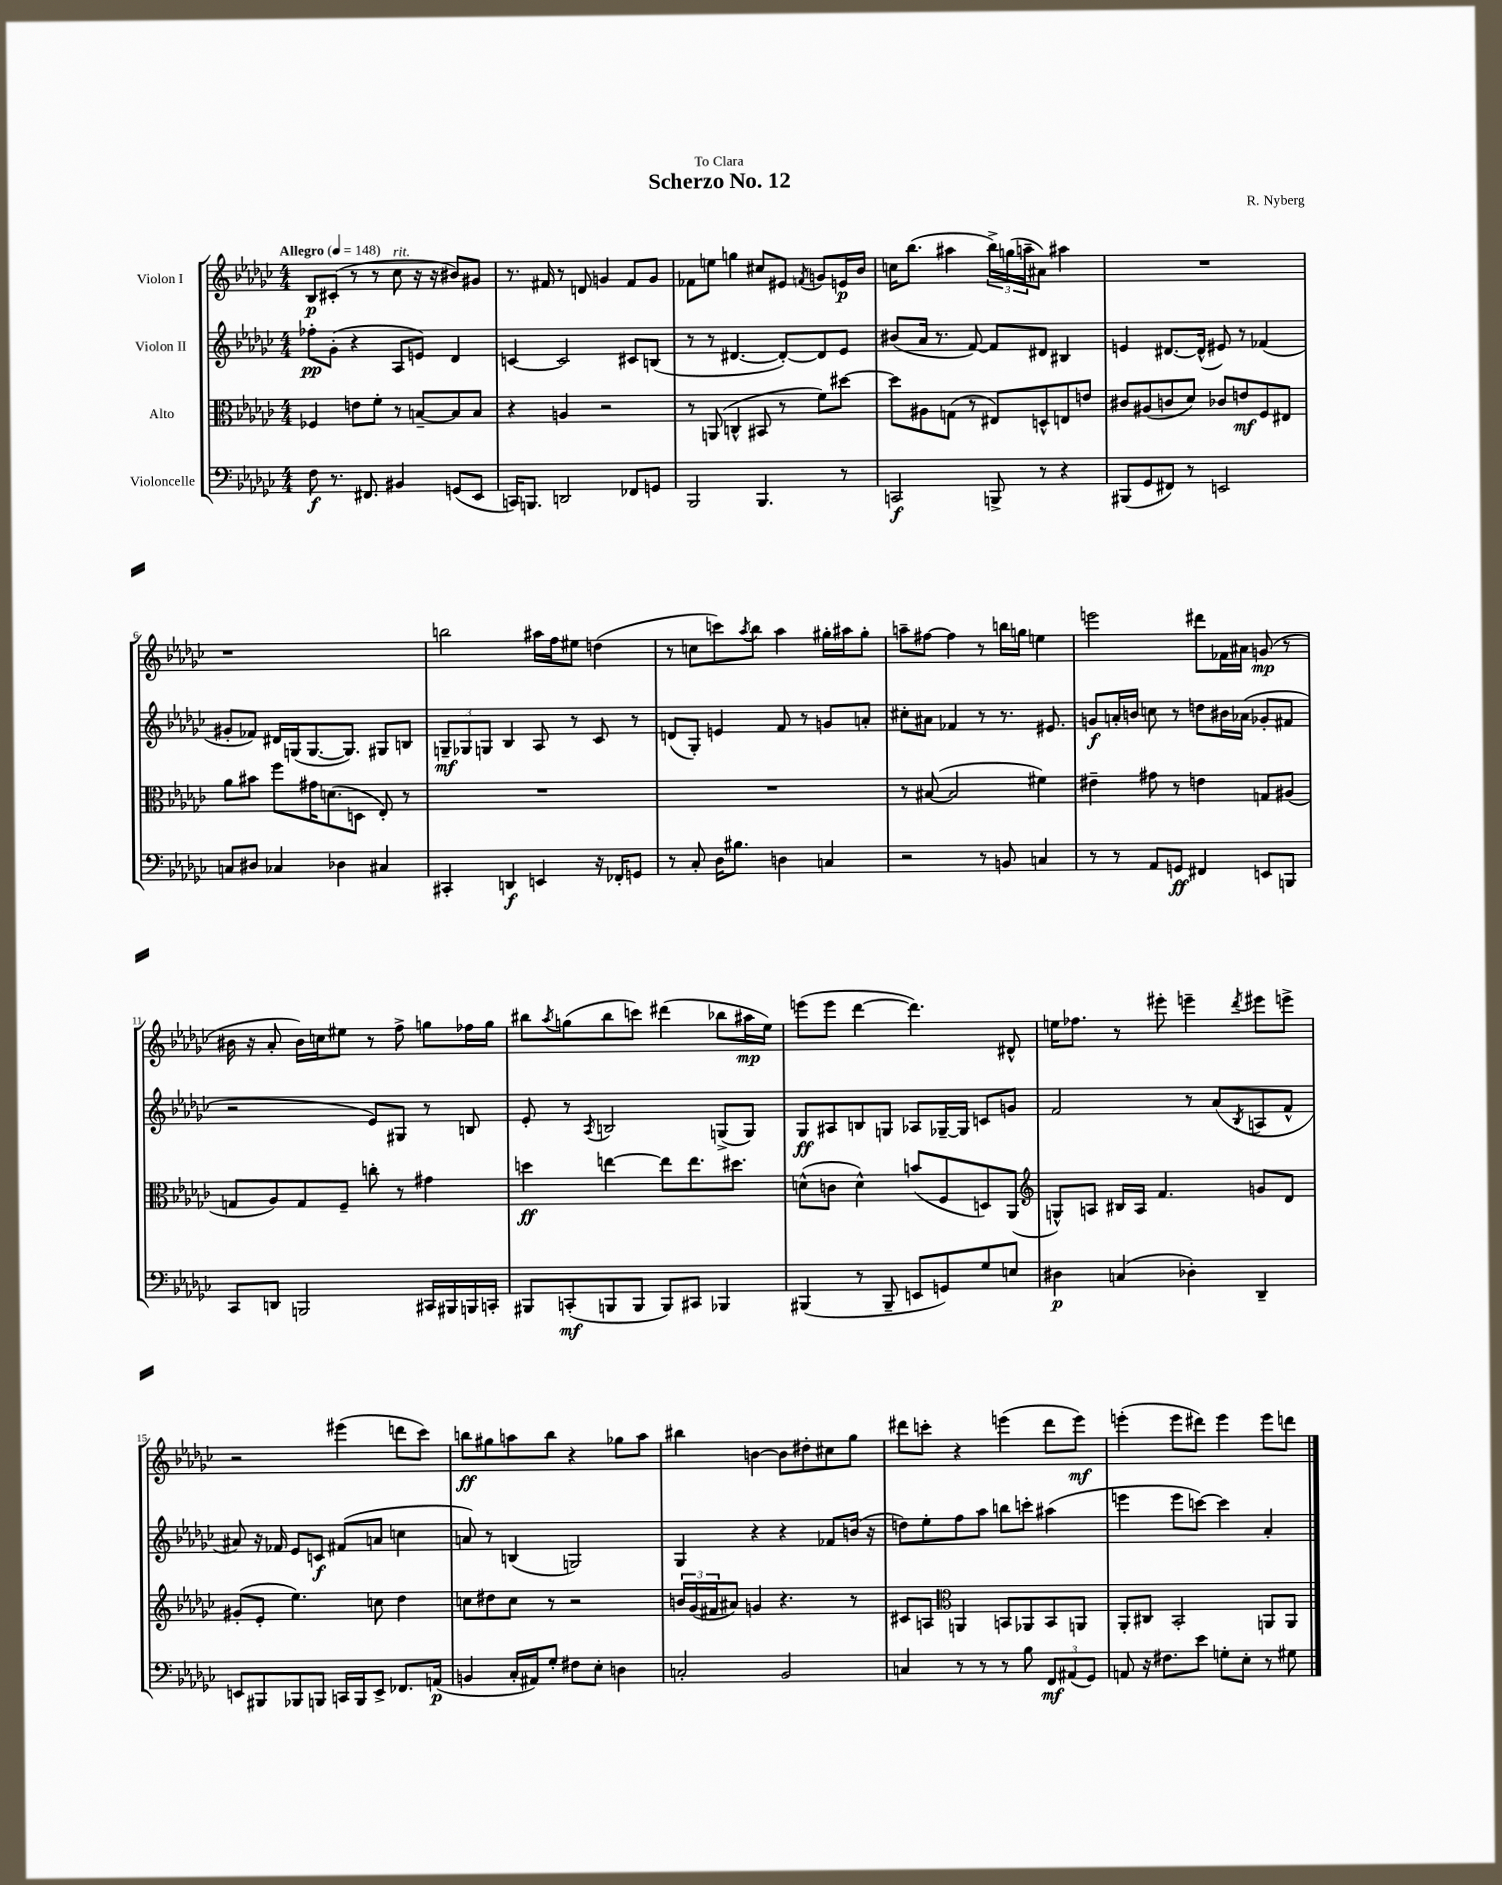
\header { title = "Scherzo No. 12" composer = "R. Nyberg" dedication = "To Clara" }
<<
\new StaffGroup <<
\new Staff = "s0" \with { instrumentName = "Violon I" } {
    \clef treble \key ges \major \numericTimeSignature \time 4/4 \tempo "Allegro" 4 = 148
    bes8\p cis'8-.( r8 r8 ces''8^\markup { \italic "rit." } r16 r16 bis'8) gis'8 |
    r8. fis'16 r8 d'8 g'4 fis'8 g'8 |
    fes'8 e''8 g''4 cis''8 eis'8 \acciaccatura { f'8 } g'8 e'16\p bes'16 |
    c''16 bes''8.( ais''4 \tuplet 3/2 { bes''16->) g''16( a''16-- } ais'8) ais''4 |
    R1 |
    r1 |
    b''2 ais''16 f''16 eis''8 d''4( |
    r8 c''8 c'''8) \acciaccatura { aes''8 } bes''8 aes''4 gis''16-. ais''16 gis''8-. |
    a''8-- fis''8~ fis''4 r8 b''16 g''16 e''4 |
    e'''2 dis'''8 fes'16 ais'16 g'8\mp( r8 |
    bis'16 r16 aes'8-. bis'16) c''16 eis''8 r8 f''8-> g''8 fes''16 g''16 |
    bis''8 \acciaccatura { aes''8 } g''8( bis''8 c'''8) dis'''4( bes''8 ais''16\mp ees''16) |
    e'''8( e'''8 des'''4~ des'''4.) dis'8-^ |
    e''16 fes''8. r8 eis'''8-. e'''4-- \acciaccatura { des'''8 } eis'''8 e'''8-> |
    r2 eis'''4( d'''8 ces'''8) |
    b''8\ff gis''8 a''8 b''8 r4 ges''8 a''8 |
    bis''4 b'4~ b'8 dis''8-. cis''8 ges''8 |
    dis'''8 c'''8-. r4 e'''4( dis'''8 e'''8\mf) |
    e'''4-.( e'''8 dis'''8) e'''4 e'''8 d'''8 \bar "|." |
}
\new Staff = "s1" \with { instrumentName = "Violon II" } {
    \clef treble \key ges \major \numericTimeSignature \time 4/4
    fes''8-.\pp ges'8-.( r4 aes8 e'8) des'4 |
    c'4~ c'2 cis'8 b8( |
    r8 r8 dis'4.~ dis'8~-.) dis'8 ees'8 |
    bis'8( aes'16 r8. f'8~) f'8 dis'8 bis4 |
    e'4 dis'8.~ dis'16-^( eis'8) r8 fes'4( |
    gis'8-. fes'8) dis'16 g16( g8.~ g8.) gis8 b8 |
    \tuplet 3/2 { g8--\mf ges8 g8 } bes4 aes8 r8 ces'8 r8 |
    d'8( ges8-.) e'4 f'8 r8 g'8 a'8-. |
    cis''8-. ais'8 fes'4 r8 r8. eis'8. |
    g'8\f a'16-. b'16 c''8 r8 d''8 bis'16 aes'16( ges'8-. fis'8 |
    r2 ees'8) gis8 r8 b8 |
    ees'8-. r8 \acciaccatura { aes8 } b2 g8->( g8) |
    ges8\ff ais8 b8 g8 aes8 ges16~-- ges16 c'8 g'8 |
    f'2 r8 aes'8( \acciaccatura { bes8 } a8 f'8-^ |
    ais'8) r16 fes'16 ees'8 c'8\f fis'8( a'8 c''4 |
    a'8) r8 b4( g2) |
    ges4 r4 r4 fes'8 b'16( r16 |
    d''8) ees''8-. f''8 aes''8 b''8 c'''8-. ais''4( |
    e'''4 e'''8 c'''8~) c'''4 aes'4-. \bar "|." |
}
\new Staff = "s2" \with { instrumentName = "Alto" } {
    \clef alto \key ges \major \numericTimeSignature \time 4/4
    fes4 e'8 f'8-. r8 b8~-- b8 b8 |
    r4 a4 r2 |
    r8 a,8( c4-^ bis,8 r8 f'8) dis''8~ |
    dis''8 ais8 g8( r8 eis8) d8-^ e8 e'8 |
    cis'8 ais8( c'8 des'8) ces'8 e'8\mf f8 eis8 |
    aes'8 bis'8 f''8 gis'16 d'8.( d8 ees8-.) r8 |
    R1 |
    R1 |
    r8 bis8~( bis2 fis'4) |
    eis'4-- gis'8 r8 e'4 g8 ais8( |
    g8 aes8) g8 f8-- c''8-. r8 gis'4 |
    d''4\ff e''4~ e''8 e''8. dis''8. |
    d'8-^( c'8 d'4-^) b'8( f8 d8) aes,8( |
    \clef treble g8-^) a8 bis16 a16 f'4. g'8 des'8 |
    gis'8-.( ees'8-. ees''4.) c''8 des''4 |
    c''8 dis''8 c''8 r8 r2 |
    \tuplet 3/2 { b'16 ges'16( fis'16 } ais'8) g'4 r4. r8 |
    cis'8 a8 \clef alto a,4 b,8 aes,8 b,8 a,8 |
    aes,8-. cis8 bes,2-. a,8 a,8 \bar "|." |
}
\new Staff = "s3" \with { instrumentName = "Violoncelle" } {
    \clef bass \key ges \major \numericTimeSignature \time 4/4
    f8\f r8. fis,8. bis,4 g,8( ees,8 |
    c,16) b,,8. d,2 fes,8 g,8 |
    bes,,2 bes,,4. r8 |
    c,2\f b,,8-> r8 r4 |
    bis,,8( ges,8 fis,8) r8 e,2 |
    c8 dis8 ces4 des4 cis4 |
    cis,4-. d,4\f e,4 r16 fes,16-. g,8 |
    r8 ces8-. des16 bis8. d4 c4 |
    r2 r8 b,8 c4 |
    r8 r8 aes,8 g,8\ff fis,4 e,8 b,,8 |
    ces,8 d,8 b,,2 cis,16 bis,,16 b,,16 c,16-. |
    bis,,8 c,8-.\mf( b,,8 b,,8 b,,8) cis,8 bes,,4 |
    bis,,4( r8 bis,,8-- e,8 g,8) ges8 e8 |
    dis4\p c4( des4-.) des,4-- |
    e,8 bis,,8 bes,,8 b,,8 c,16 b,,16 e,8-> fes,8. a,16\p( |
    b,4 ces16-. ais,16) ges8-. fis8 ees8-. d4 |
    c2-. bes,2 |
    c4 r8 r8 r8 bes8 \tuplet 3/2 { f,8\mf ais,8( ges,8) } |
    a,8 r16 fis8. ees'8 g8-. ees8-. r8 gis8 \bar "|." |
}
>>
>>
